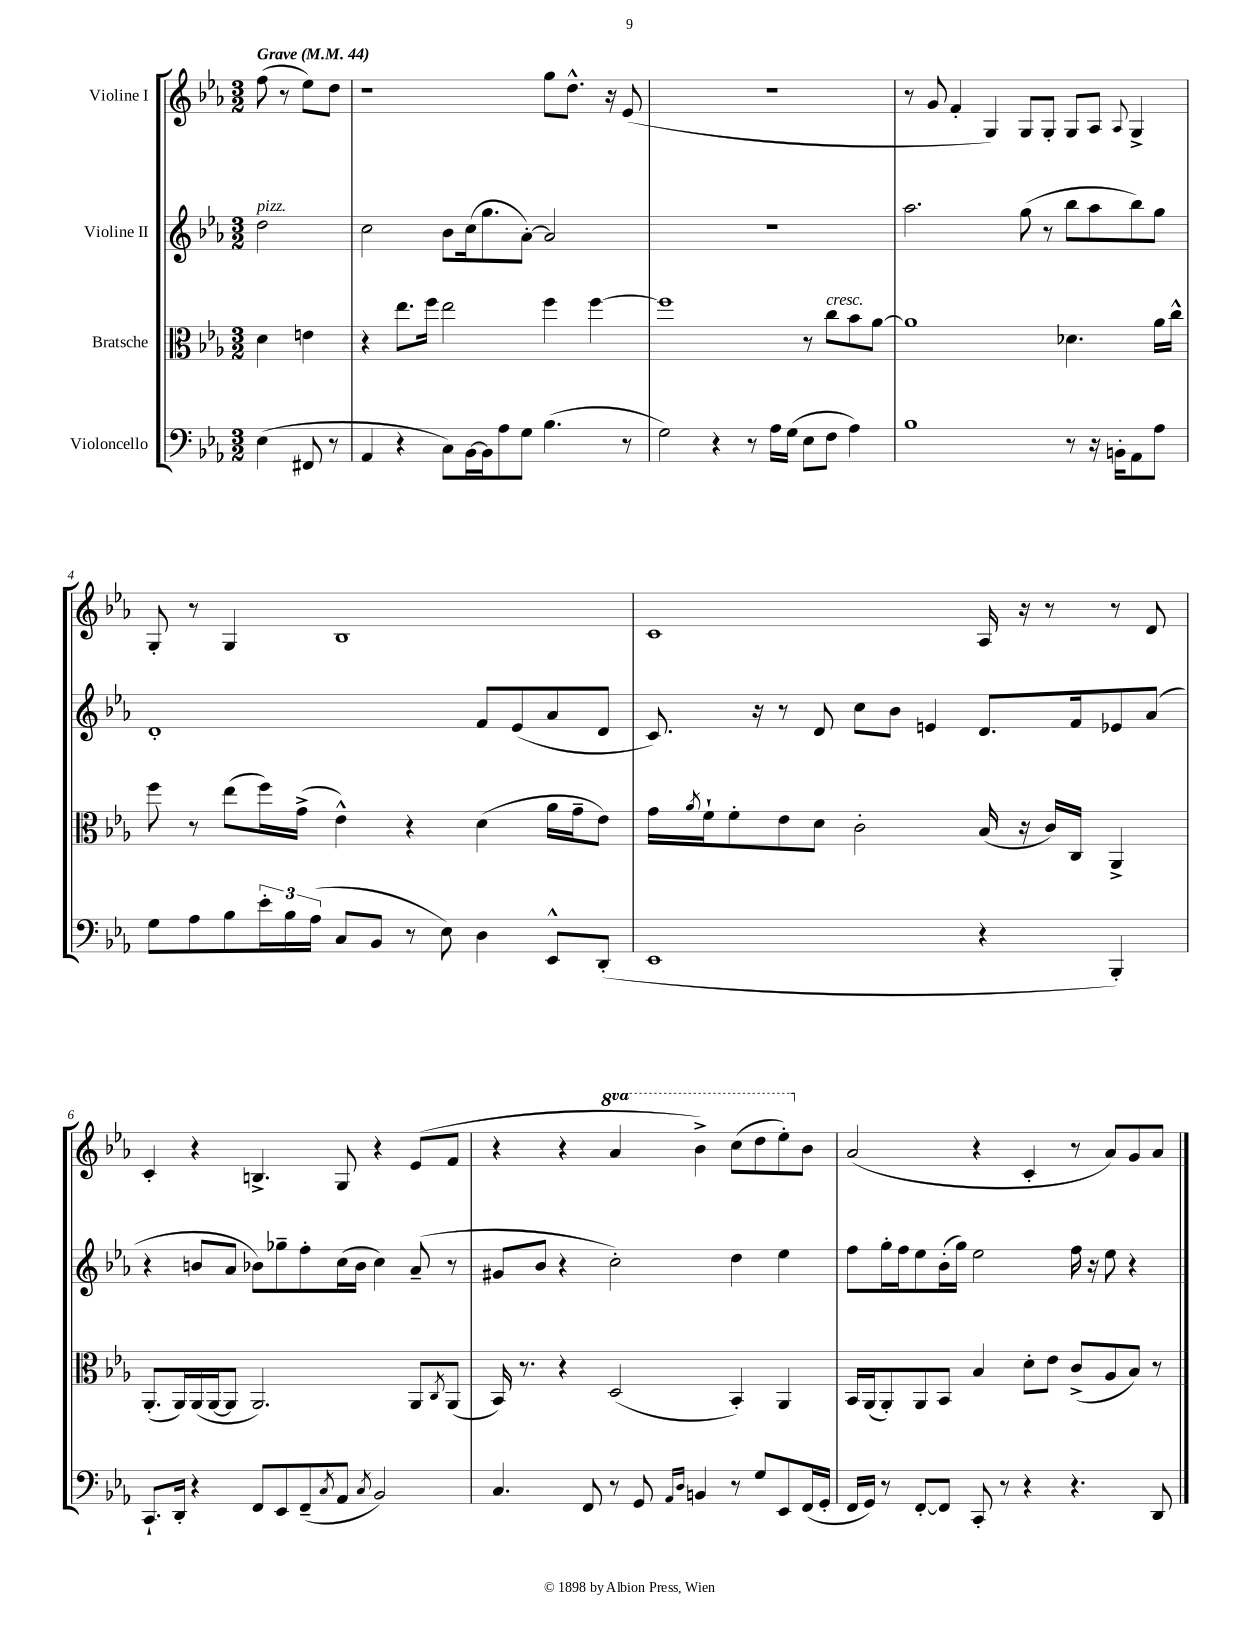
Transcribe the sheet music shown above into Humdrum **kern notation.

**kern	**kern	**kern	**kern
*part4	*part3	*part2	*part1
*staff4	*staff3	*staff2	*staff1
*I"Violoncello	*I"Bratsche	*I"Violine II	*I"Violine I
*clefF4	*clefC3	*clefG2	*clefG2
*k[b-e-a-]	*k[b-e-a-]	*k[b-e-a-]	*k[b-e-a-]
*M3/2	*M3/2	*M3/2	*M3/2
*MM44	*MM44	*MM44	*MM44
=	=	=	=
!	!	!	!LO:TX:a:B:t=Grave
!	!	!LO:TX:a:i:t=pizz.	!
(4E-\	4d\	2dd\	(8ff\
.	.	.	8r
8FF#X/	4en\	.	8ee-\L)
8r	.	.	8dd\J
=1	=1	=1	=1
4AA-/	4r	2cc\	1r
4r	8.ee-\L	.	.
.	16ff\Jk	.	.
8C\L)	2ee-\	8b-\L	.
[16BB-\L	.	(16cc\k	.
16BB-\J]	.	8.gg\	.
8A-\	.	.	.
8G\J	.	[8a-'\J)	.
(4.B-\	4ff\	2a-/]	8gg\L
.	.	.	8.dd^^\J
.	[4ff\	.	.
.	.	.	16r
8r	.	.	(8e-/
=2	=2	=2	=2
2G\)	1ff]	1.r	1.r
4r	.	.	.
8r	.	.	.
16A-\LL	.	.	.
(16G\JJ	.	.	.
8E-\L	8r	.	.
!	!LO:TX:a:i:t=cresc.	!	!
8F\J	8cc\L	.	.
4A-\)	8b-\	.	.
.	[8a-\J	.	.
=3	=3	=3	=3
1B-	1a-]	2.aa-\	8r
.	.	.	8g/
.	.	.	4f'/
.	.	.	4G/)
.	.	(8gg\	8G/L
.	.	8r	8G'/J
8r	4.d-X\	8bb-\L	8G/L
16r	.	8aa-\	8A-/J
16BBn'\KL	.	.	.
.	.	.	8qqA-/
8AA-\	.	8bb-\)	4G^/
8A-\J	16a-\LL	8gg\J	.
.	16cc^^\JJ	.	.
!!LO:LB:g=z
=4	=4	=4	=4
8G\L	8ff\	1d'	8G'/
8A-\	8r	.	8r
8B-\	(8ee-\L	.	4G/
24e-'\L	16ff\L)	.	.
24B-\	.	.	.
.	(16g^\JJ	.	.
(24A-\JJ	.	.	.
8C/L	4e-^^\)	.	1B-
8BB-/J	.	.	.
8r	4r	.	.
8E-\)	.	.	.
4D\	(4d\	8f/L	.
.	.	(8e-/	.
8EE-^^/L	16a-\LL	8a-/	.
.	16g~\J	.	.
(8DD'/J	8e-\J)	8d/J	.
=5	=5	=5	=5
1EE-	16g\LL	8.c/)	1c
.	8qa-/	.	.
.	16f`\J	.	.
.	8f'\	.	.
.	.	16r	.
.	8e-\	8r	.
.	8d\J	8d/	.
.	2c'\	8cc\L	.
.	.	8b-\J	.
.	.	4en/	.
4r	(16B-/	8.d/L	16A-/
.	16r	.	16r
.	16c/LL)	.	8r
.	16C/JJ	16f/k	.
4BBB-'/)	4AA-^/	8e-X/	8r
.	.	(8a-/J	8d/
!!LO:LB:g=z
=6	=6	=6	=6
8.CC`/L	(8.AA-'/L	4r	4c'/
16DD'/Jk	16AA-/L)	.	.
4r	(16AA-/	8bn/L	4r
.	[16AA-/J	.	.
.	8AA-/J]	8a-/J	.
8FF/L	2.AA-/)	8b-X\L)	4.Bn^/
8EE-/	.	8gg-X~\	.
(8FF~/	.	8ff'\	.
8qC/	.	.	.
8AA-/J	.	(16cc\L	8G/
.	.	16b-\JJ	.
8qC/	.	.	.
2BB-/)	.	4cc\)	4r
.	8AA-/L	(8a-~/	(8e-/L
.	8qC/	.	.
.	(8AA-/J	8r	8f/J
=7	=7	=7	=7
4.C/	16BB-/)	8g#X/L	4r
.	8.r	.	.
.	.	8b-/J	.
.	4r	4r	4r
8FF/	.	.	.
*	*	*	*8va
8r	(2D/	2cc'\)	4aa-/
8GG/	.	.	.
16qqAA-/LL	.	.	.
16qqD/JJ	.	.	.
4BBn/	.	.	4bb-^\)
8r	4BB-'/)	4dd\	(8ccc\L
8G/L	.	.	8ddd\
8EE-/	4AA-/	4ee-\	8eee-'\)
*	*	*	*X8va
(16FF/L	.	.	8b-\J
16GG'/JJ	.	.	.
=8	=8	=8	=8
16FF/LL	16BB-/LL	8ff\L	(2a-/
16GG/JJ)	(16AA-/J	.	.
8r	8AA-'/)	16gg'\L	.
.	.	16ff\J	.
[8FF'/L	8AA-/	8ee-\	.
8FF/J]	8BB-/J	(16b-'\L	.
.	.	16gg\JJ)	.
8CC'/	4B-/	2ee-\	4r
8r	.	.	.
4r	8d'\L	.	4c'/
.	8e-\J	.	.
4.r	(8c^/L	16ff\	8r
.	.	16r	.
.	8A-/	8ee-\	8a-/L)
.	8B-/J)	4r	8g/
8DD/	8r	.	8a-/J
==	==	==	==
*-	*-	*-	*-
